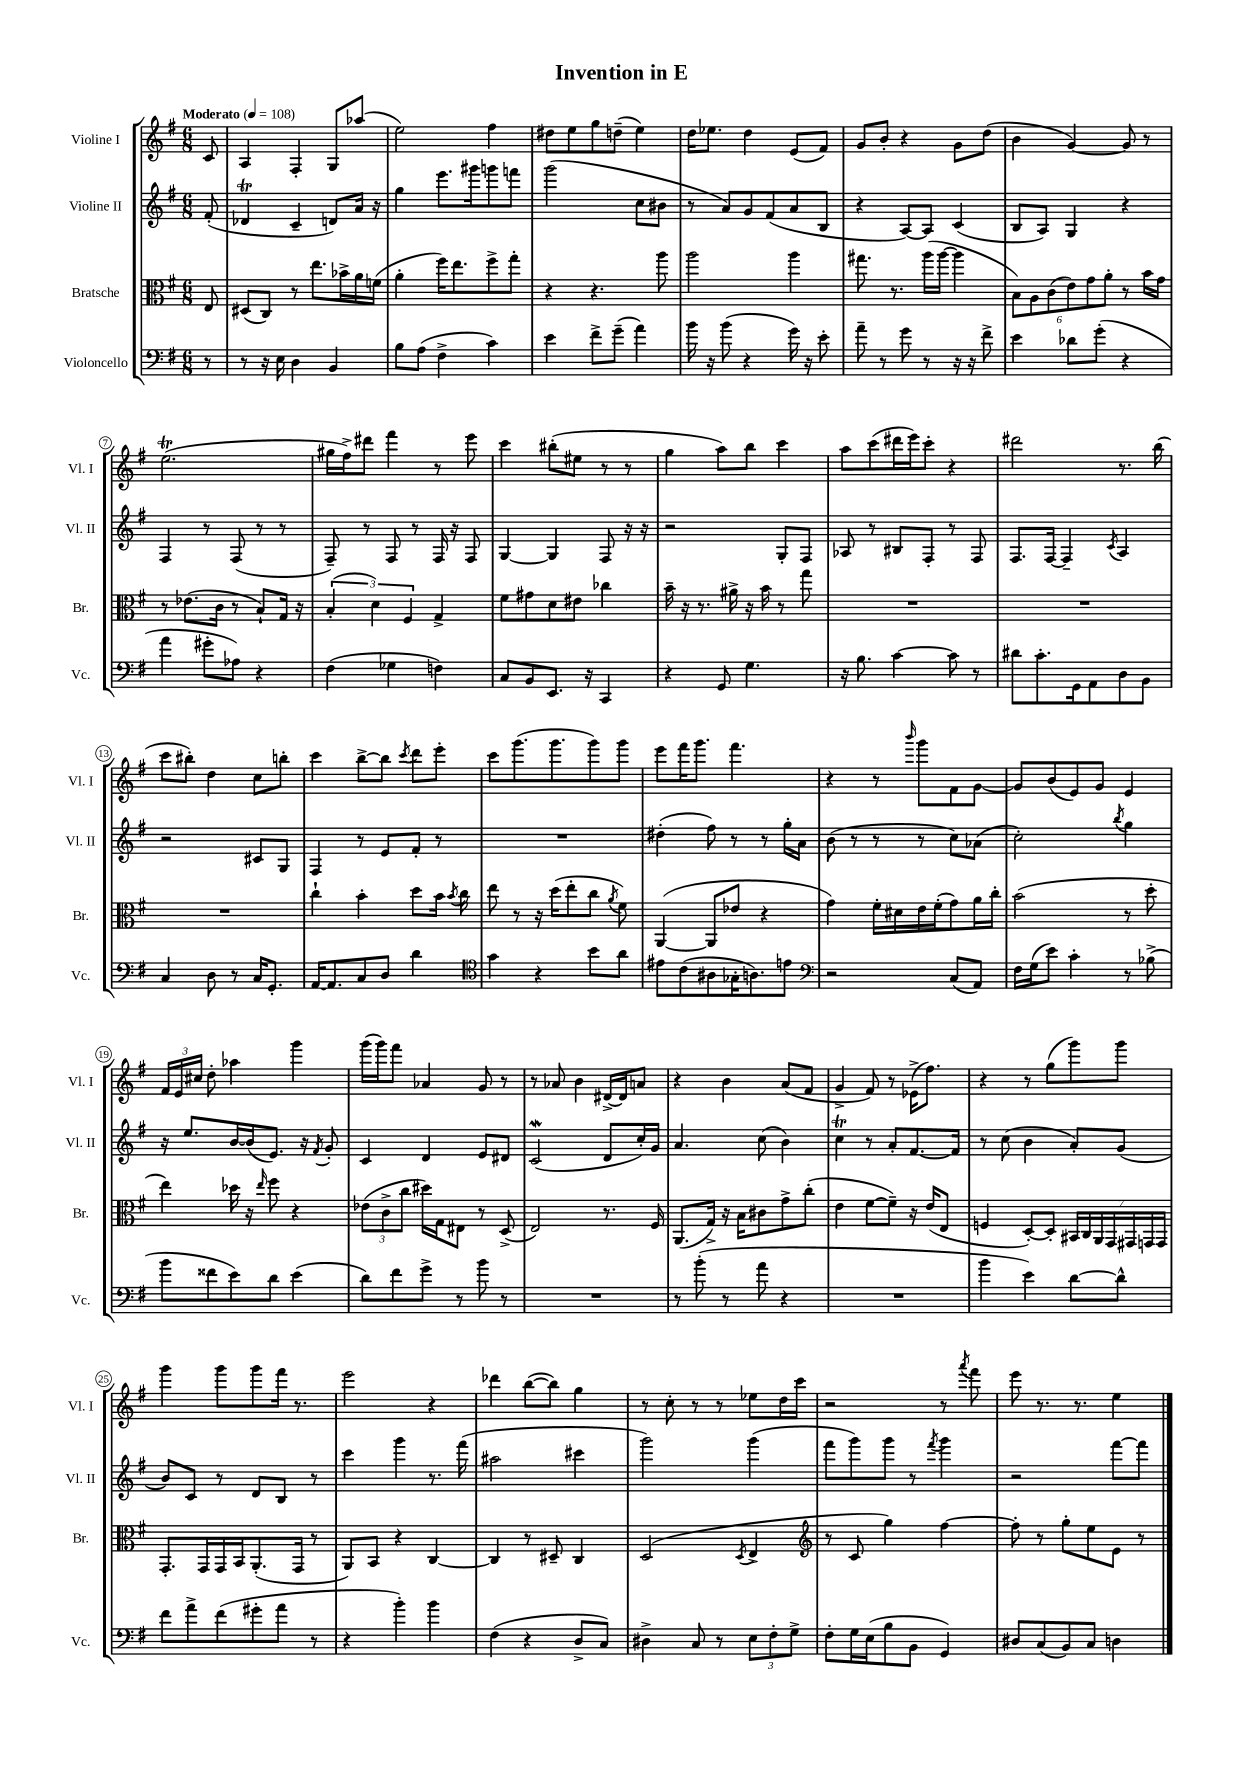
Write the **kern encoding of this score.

**kern	**kern	**kern	**kern
*staff4	*staff3	*staff2	*staff1
*clefF4	*clefC3	*clefG2	*clefG2
*k[f#]	*k[f#]	*k[f#]	*k[f#]
*M6/8	*M6/8	*M6/8	*M6/8
*MM108	*MM108	*MM108	*MM108
8r	8E/	(8f#'/	8c/
=	=	=	=
8r	(8D#/L	4d-/	4A/
16r	8C/J)	.	.
16E\	.	.	.
4D\	8r	4c~/	4F#'/
.	8.ee\L	.	.
4BB/	.	8d/L)	8G/L
.	16b-^\L	.	.
.	16a\	16a/Jk	(8aa-/J
.	(16f\JJ	16r	.
=	=	=	=
8B\L	4a'\	4gg\	2ee\)
(8A\J	.	.	.
4F#^\	16ff#\LK)	8.eee\L	.
.	8.ee\	.	.
.	.	16ggg#\k	.
4c\)	8ff#^\	8ggg\	4ff#\
.	8gg'\J	8fff\J	.
=	=	=	=
4e\	4r	(2ggg\	8dd#\L
.	.	.	8ee\
8f#^\L	4.r	.	8gg\
(8g~\J	.	.	(8dd~\J
4a\)	.	8cc\L	4ee\)
.	8aa\	8b#\J	.
=	=	=	=
16b\	2aa\	8r	16dd\LK
16r	.	.	8.ee-\J
(8b\	.	8a/L)	.
4r	.	8g/	4dd\
.	.	(8f#/	.
16g\)	4aa\	8a/	(8e/L
16r	.	.	.
8e'\	.	8B/J	8f#/J)
=	=	=	=
8a~\	8.gg#\	4r	8g/L
8r	.	.	8b'/J
.	8.r	.	.
8g\	.	[8A/L)	4r
8r	(16aa\LL	8A/]J	.
.	[16aa\JJ	.	.
16r	4aa\]	(4c/	8g\L
16r	.	.	.
8f#^\	.	.	(8dd\J
=	=	=	=
4e\	12B\L)	8B/L	4b\
.	12A\	.	.
.	.	8A/J)	.
.	(12c\	.	.
8d-\L	12e\)	4G/	[4g/)
.	12g\	.	.
(8g'\J	.	.	.
.	12a'\J	.	.
4r	8r	4r	8g/]
.	16b\LL	.	8r
.	16g\JJ	.	.
=	=	=	=
4a\	8r	4F#/	(2.ee\
.	(8.e-\L	.	.
8g#'\L	.	8r	.
.	16c\Jk	.	.
8A-\J)	8r	(8F#/	.
4r	8B`/L)	8r	.
.	16G/Jk	8r	.
.	16r	.	.
=	=	=	=
(4F#\	(6B'/	8F#~/)	16gg#\LL
.	.	.	16ff#^\J)
.	.	8r	8ddd#\J
.	6d\)	.	.
4G-\	.	8F#/	4fff#\
.	6F#/	.	.
.	.	8r	.
4F\)	4G^/	16F#/	8r
.	.	16r	.
.	.	8F#/	8eee\
=	=	=	=
8C/L	8f#\L	[4G/	4ccc\
8BB/	8g#\	.	.
8.EE/J	8d\	4G/]	(8bb#'\L
.	8e#\J	.	8ee#\J
16r	.	.	.
4CC/	4cc-\	8F#/	8r
.	.	16r	8r
.	.	16r	.
=	=	=	=
4r	16b~\	2r	4gg\
.	16r	.	.
.	8.r	.	.
8GG/	.	.	8aa\L)
.	16a#^\	.	.
4.G\	16r	.	8bb\J
.	16b\	.	.
.	8r	8G'/L	4ccc\
.	8gg\	8F#/J	.
=	=	=	=
16r	2.r	8A-/	8aa\L
8.B\	.	.	.
.	.	8r	(8ccc\
[4c\	.	8B#/L	16ddd#\L
.	.	.	16eee\J)
.	.	8F#'/J	8ccc'\J
8c\]	.	8r	4r
8r	.	8F#/	.
=	=	=	=
8d#\L	2.r	8.F#/L	2ddd#\
8.c'\	.	.	.
.	.	[16F#/Jk	.
.	.	4F#~/]	.
16GG\k	.	.	.
8AA\	.	.	.
.	.	8qc/	.
8D\	.	4A/	8.r
8BB\J	.	.	.
.	.	.	(16bb\
=	=	=	=
4C/	2.r	2r	8ccc\L
.	.	.	8bb#'\J)
8D\	.	.	4dd\
8r	.	.	.
16C/LK	.	8c#/L	8cc\L
8.GG'/J	.	.	.
.	.	8G/J	8bb'\J
=	=	=	=
[16AA/LK	4cc`\	4F#/	4ccc\
8.AA/]	.	.	.
8C/	4b'\	8r	[8bb^\L
8D/J	.	8e/L	8bb\]J
.	.	.	8qccc/
4d\	8dd\L	8f#'/J	8ddd\L
.	16b\Jk	8r	8eee'\J
.	8qb/	.	.
.	16cc\	.	.
=	=	=	=
*clefC4	*	*	*
4g\	8ee\	2.r	8ccc\L
.	8r	.	(8.ggg\
4r	16r	.	.
.	(16dd\LK	.	8.ggg\
.	8ee'\	.	.
8b\L	8cc\J	.	8ggg\)
.	8qa/	.	.
8a\J	8f#\)	.	8ggg\J
=	=	=	=
8e#\L	([4AA/	(4dd#'\	8eee\L
(8c\	.	.	16fff#\K
.	.	.	8.ggg\J
8A#\	8AA/]L	8ff#\)	.
16G-'\K	8e-/J	8r	4.fff#\
8.A\)	.	.	.
.	4r	8r	.
8e\J	.	16gg'\LL	.
.	.	16a\JJ	.
=	=	=	=
*clefF4	*	*	*
2r	4g\)	(8b\	4r
.	.	8r	.
.	16f#'\LL	8r	8r
.	16d#\	.	.
.	.	.	16qqbbb/
.	16e\	8r	8ggg\L
.	(16f#'\J	.	.
(8C/L	8g\)	8cc\L)	8f#\
8AA/J)	16a\L	(8a-\J	[8g\J
.	16cc'\JJ	.	.
=	=	=	=
16F#\LL	(2b\	2cc'\)	8g/]L
(16G\J	.	.	.
8e\J)	.	.	(8b/
4c'\	.	.	8e/)
.	.	.	8g/J
.	.	8qbb/	.
8r	8r	4gg\	4e/
(8B-^\	8dd'\	.	.
=	=	=	=
8b\L	4ee\)	16r	24f#/LL
.	.	.	24e/
.	.	8.ee/L	.
.	.	.	24cc#/JJ
8f##\	.	.	8dd'\
8e\)	16dd-\	[16b/L	4aa-\
.	16r	(16b/]J	.
.	16qqee/	.	.
8d\J	8ff#\	8.e/J)	.
(4e\	4r	.	4ggg\
.	.	16r	.
.	.	8qf#/	.
.	.	8g'/	.
=	=	=	=
8d\L)	(12e-\L	4c/	(16ggg\LL
.	.	.	16ggg\J)
.	12c^\	.	.
8f#\	.	.	8fff#\J
.	12cc\J	.	.
8g^\J	16dd#\LL)	4d/	4a-/
.	16G\J	.	.
8r	8E#\J	.	.
8b\	8r	8e/L	8g/
8r	(8D^/	8d#/J	8r
=	=	=	=
2.r	2E/)	(2c/	8r
.	.	.	8a-/
.	.	.	4b\
.	8.r	8d/L	[16d#^/LL
.	.	.	16d#/]J
.	.	16cc'/L)	8a/J
.	16F#/	16g/JJ	.
=	=	=	=
8r	(8.AA/L	4.a/	4r
(8b'\	.	.	.
.	16G^/Jk)	.	.
8r	16r	.	4b\
.	16B\LK	.	.
8a\	8c#\	(8cc\	.
4r	8g^\	4b\)	(8a/L
.	(8cc'\J	.	8f#/J
=	=	=	=
2.r	4e\	4cc\	4g^/
.	[8f#\L	8r	8f#/)
.	8f#~\]J)	8a'/L	8r
.	16r	[8.f#/	(16e-^\LK
.	(16e/LK	.	8.ff#\J)
.	8E/J	.	.
.	.	16f#/]Jk	.
=	=	=	=
4b\	4F/	8r	4r
.	.	(8cc\	.
4e\)	[8D'/L)	4b\	8r
.	8D'/]J	.	(8gg\L
[8d\L	28BB#/LL	8a'/L)	8ggg\)
.	28C/	.	.
.	28AA/	.	.
.	28GG/	.	.
8d^^\]J	.	(8g/J	8ggg\J
.	28GG#/	.	.
.	28GG/	.	.
.	28GG/JJ	.	.
=	=	=	=
8f#\L	8.GG'/L	8b/L)	4ggg\
8a^\	.	8c/J	.
.	16GG/L	.	.
(8f#\	16GG/	8r	8ggg\L
.	16BB/J	.	.
8g#'\	(8.AA'/	8d/L	8ggg\
8a\J	.	8B/J	16fff#\Jk
.	16GG/Jk	.	8.r
8r	8r	8r	.
=	=	=	=
4r	8AA/L)	4ccc\	2eee\
.	8BB/J	.	.
4b'\)	4r	4ggg\	.
4b\	[4C/	8.r	4r
.	.	(16fff#\	.
=	=	=	=
(4F#\	4C/]	2aa#\	4ddd-\
4r	8r	.	([8bb\L
.	8D#~/	.	8bb\]J)
8D^/L	4C/	4ccc#\	4gg\
8C/J)	.	.	.
=	=	=	=
4D#^\	(2D/	2ggg\)	8r
.	.	.	8cc'\
8C/	.	.	8r
8r	.	.	8r
.	8qD/	.	.
12E\L	4E^/	(4ggg\	8ee-\L
12F#'\	.	.	.
.	.	.	16dd\L
12G^\J	.	.	.
.	.	.	16ccc\JJ
=	=	=	=
*	*clefG2	*	*
8F#'\L	8r	8fff#\L	2r
16G\L	8c/	8ggg\)	.
(16E\J	.	.	.
8B\	4gg\)	8ggg\J	.
8BB\J	.	8r	.
.	.	8qfff#/	.
4GG/)	[4ff#\	4ggg\	8r
.	.	.	8qaaa/
.	.	.	8fff#\
=	=	=	=
8D#/L	8ff#'\]	2r	8eee\
(8C/	8r	.	8.r
8BB/)	8gg'\L	.	.
.	.	.	8.r
8C/J	8ee\	.	.
4D\	8e\J	[8fff#\L	4ee\
.	8r	8fff#\]J	.
==	==	==	==
*-	*-	*-	*-
